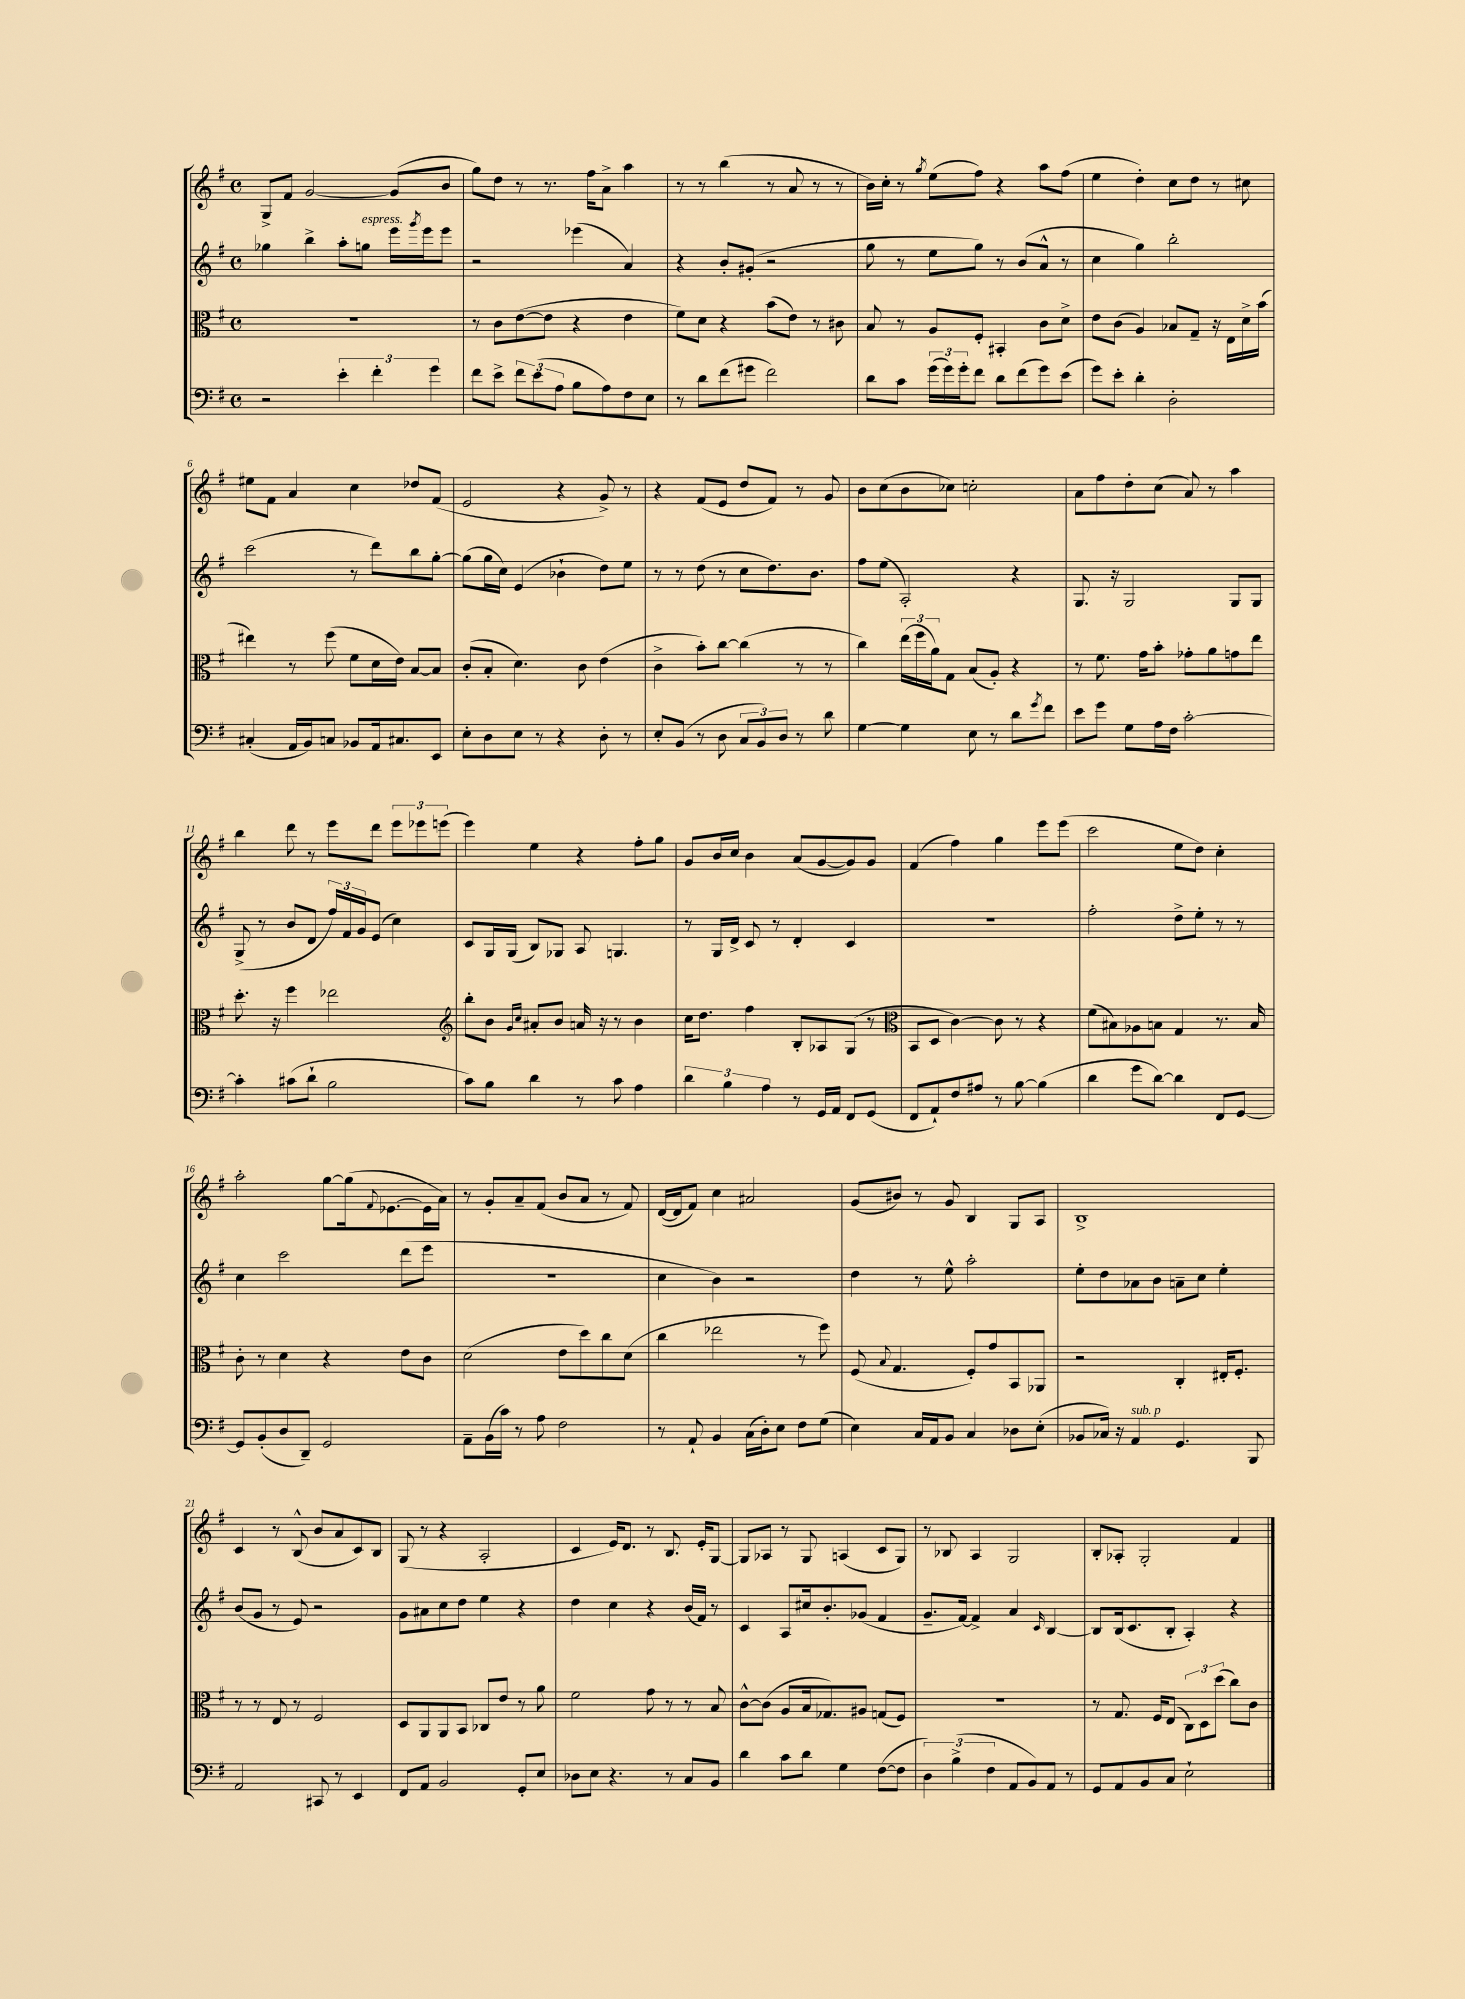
<<
\new StaffGroup <<
\new Staff = "s0" {
    \clef treble \key g \major \defaultTimeSignature \time 4/4
    g8-> fis'8 g'2~ g'8( b'8 |
    g''8) d''8 r8 r8. fis''16 a'8-> a''4 |
    r8 r8 b''4( r8 a'8 r8 r8 |
    b'16) c''16-. r8 \acciaccatura { g''8 } e''8( fis''8) r4 a''8 fis''8( |
    e''4 d''4-.) c''8 d''8 r8 cis''8 |
    eis''8 fis'8 a'4 c''4 des''8 fis'8( |
    e'2 r4 g'8->) r8 |
    r4 fis'8( e'8 d''8 fis'8) r8 g'8 |
    b'8 c''8( b'8 ces''8) c''2-. |
    a'8 fis''8 d''8-. c''8( a'8) r8 a''4 |
    b''4 d'''8 r8 e'''8 d'''8 \tuplet 3/2 { e'''8 ees'''8 e'''8( } |
    e'''4) e''4 r4 fis''8-. g''8 |
    g'8 b'16 c''16 b'4 a'8( g'8~ g'8) g'8 |
    fis'4( fis''4) g''4 e'''8 e'''8( |
    c'''2 e''8 d''8) c''4-. |
    a''2-. g''8~ g''16( \appoggiatura { fis'8 } ees'8.~ ees'16 a'16) |
    r8 g'8-. a'8-- fis'8( b'8 a'8 r8 fis'8) |
    d'16~( d'16 fis'8) c''4 ais'2 |
    g'8( bis'8) r8 g'8 b4 g8 a8 |
    b1-> |
    c'4 r8 b8-^( b'8 a'8 c'8) b8 |
    g8( r8 r4 a2-. |
    c'4 e'16) d'8. r8 b8. e'16-. g8~ |
    g8 aes8 r8 g8 a4( c'8 g8) |
    r8 bes8 a4 g2 |
    b8-. aes8-. g2-. fis'4 \bar "|." |
}
\new Staff = "s1" {
    \clef treble \key g \major \defaultTimeSignature \time 4/4
    ges''4 b''4-> a''8-. g''8^\markup { \italic "espress." } e'''16 \acciaccatura { g'''8 } e'''16 e'''8 |
    r2 ees'''4( a'4) |
    r4 b'8-. gis'8-.( r2 |
    g''8 r8 e''8 g''8) r8 b'8( a'8-^ r8 |
    c''4 g''4) b''2-. |
    c'''2( r8 d'''8) b''8 g''8~-. |
    g''8( g''16 c''16) e'4( bes'4-! d''8) e''8 |
    r8 r8 d''8( r8 c''8 d''8.) b'8. |
    fis''8 e''8( a2-.) r4 |
    g8. r16 g2 g8 g8 |
    g8->( r8 b'8 d'8 \tuplet 3/2 { fis''16) fis'16 g'16 } e'8( c''4) |
    c'8 g16 g16( b8) ges8 a8 g4. |
    r8 g16 d'16-> c'8 r8 d'4-. c'4 |
    r1 |
    fis''2-. d''8-> e''8-. r8 r8 |
    c''4 c'''2 d'''8( e'''8 |
    r1 |
    c''4 b'4) r2 |
    d''4 r8 e''8-^ a''2-. |
    e''8-. d''8 aes'8 b'8 a'8-- c''8 e''4-. |
    b'8( g'8 r8 e'8) r2 |
    g'8 ais'8 c''8 d''8 e''4 r4 |
    d''4 c''4 r4 b'16( fis'16) r8 |
    c'4 a8 cis''16 b'8.-. ges'8( fis'4 |
    g'8.-- fis'16~) fis'4-> a'4 \grace { c'16 } b4~ |
    b8 b16( c'8. b8-. a4-.) r4 \bar "|." |
}
\new Staff = "s2" {
    \clef alto \key g \major \defaultTimeSignature \time 4/4
    R1 |
    r8 c'8 e'8~( e'8 r4 e'4 |
    fis'8) d'8 r4 b'8( e'8) r8 cis'8 |
    b8 r8 a8 fis8-. bis,4-. c'8 d'8-> |
    e'8 c'8( a4) bes8 g8-- r16 e16 d'16-> b'16( |
    eis''4) r8 fis''8( fis'8 d'16 e'16) b8~ b8 |
    c'8-.( b8-. d'4.) c'8 e'4( |
    c'4-> b'8-.) c''8~ c''4( r8 r8 |
    c''4) \tuplet 3/2 { e''16( fis''16 a'16) } g8 b8( a8-.) r4 |
    r8 fis'8. g'16 b'8-. ges'8-. a'8 g'8 e''8 |
    d''8.-. r16 fis''4 ees''2 |
    \clef treble b''8-. b'8 \grace { g'16 c''16 } ais'8-. b'8 a'16 r16 r8 b'4 |
    c''16 d''8. fis''4 b8-. aes8 g8( r8 |
    \clef alto b,8 d8 c'4~) c'8 r8 r4 |
    fis'8( bis8) aes8 b8 g4 r8. b16 |
    c'8-. r8 d'4 r4 e'8 c'8 |
    d'2( e'8 d''8) c''8 d'8( |
    c''4 ees''2 r8 fis''8) |
    fis8( \appoggiatura { b8 } g4. fis8-.) g'8 b,8 aes,8 |
    r2 c4-. eis16-. fis8.-. |
    r8 r8 e8 r8 fis2 |
    d8 a,8 a,8 b,8 ces8 e'8 r8 a'8 |
    fis'2 g'8 r8 r8 b8 |
    c'8~-^ c'8( a8 b16 ges8.) ais8 g8( fis8) |
    r1 |
    r8 g8. fis16 e8( \tuplet 3/2 { c8) d8 d''8( } c''8) c'8 \bar "|." |
}
\new Staff = "s3" {
    \clef bass \key g \major \defaultTimeSignature \time 4/4
    r2 \tuplet 3/2 { e'4-. fis'4-. g'4 } |
    fis'8 e'8-> \tuplet 3/2 { fis'8 e'8( a8 } b8 a8) fis8 e8 |
    r8 d'8 fis'8( gis'8 fis'2) |
    d'8 c'8 \tuplet 3/2 { g'16( g'16) g'16-. } fis'8 d'8 fis'8( g'8) e'8( |
    g'8) e'8-. d'4-. d2-. |
    cis4-.( a,16 b,16) c8 bes,8 a,16 cis8. e,8 |
    e8-. d8 e8 r8 r4 d8-. r8 |
    e8-. b,8( r8 d8 \tuplet 3/2 { c8 b,8) d8 } r8 d'8 |
    g4~ g4 e8 r8 d'8 \acciaccatura { g'8 } fis'8 |
    e'8 g'8 g8 a16 fis16 c'2~-. |
    c'4-. cis'8( d'8-! b2 |
    c'8) b8 d'4 r8 c'8 a4 |
    \tuplet 3/2 { d'4 b4 a4 } r8 g,16 a,16 fis,8 g,8( |
    fis,8 a,8-!) fis8 ais8 r8 b8~ b4( |
    d'4 g'8 d'8~) d'4 fis,8 g,8~ |
    g,8 b,8-.( d8 d,8--) g,2 |
    a,8-- b,16( c'16) r8 a8 fis2 |
    r8 a,8-! b,4 c16( d16-.) e8 fis8 g8( |
    e4) c16 a,16 b,8 c4 des8 e8-.( |
    bes,8 ces16) r16 a,4^\markup { \italic "sub. p" } g,4. b,,8 |
    a,2 cis,8 r8 e,4 |
    fis,8 a,8 b,2 g,8-. e8 |
    des8 e8 r4. r8 c8 b,8 |
    d'4 c'8 d'8 g4 fis8~( fis8 |
    \tuplet 3/2 { d4) b4->( fis4 } a,8 b,8) a,8 r8 |
    g,8 a,8 b,8 c8 e2-! \bar "|." |
}
>>
>>
